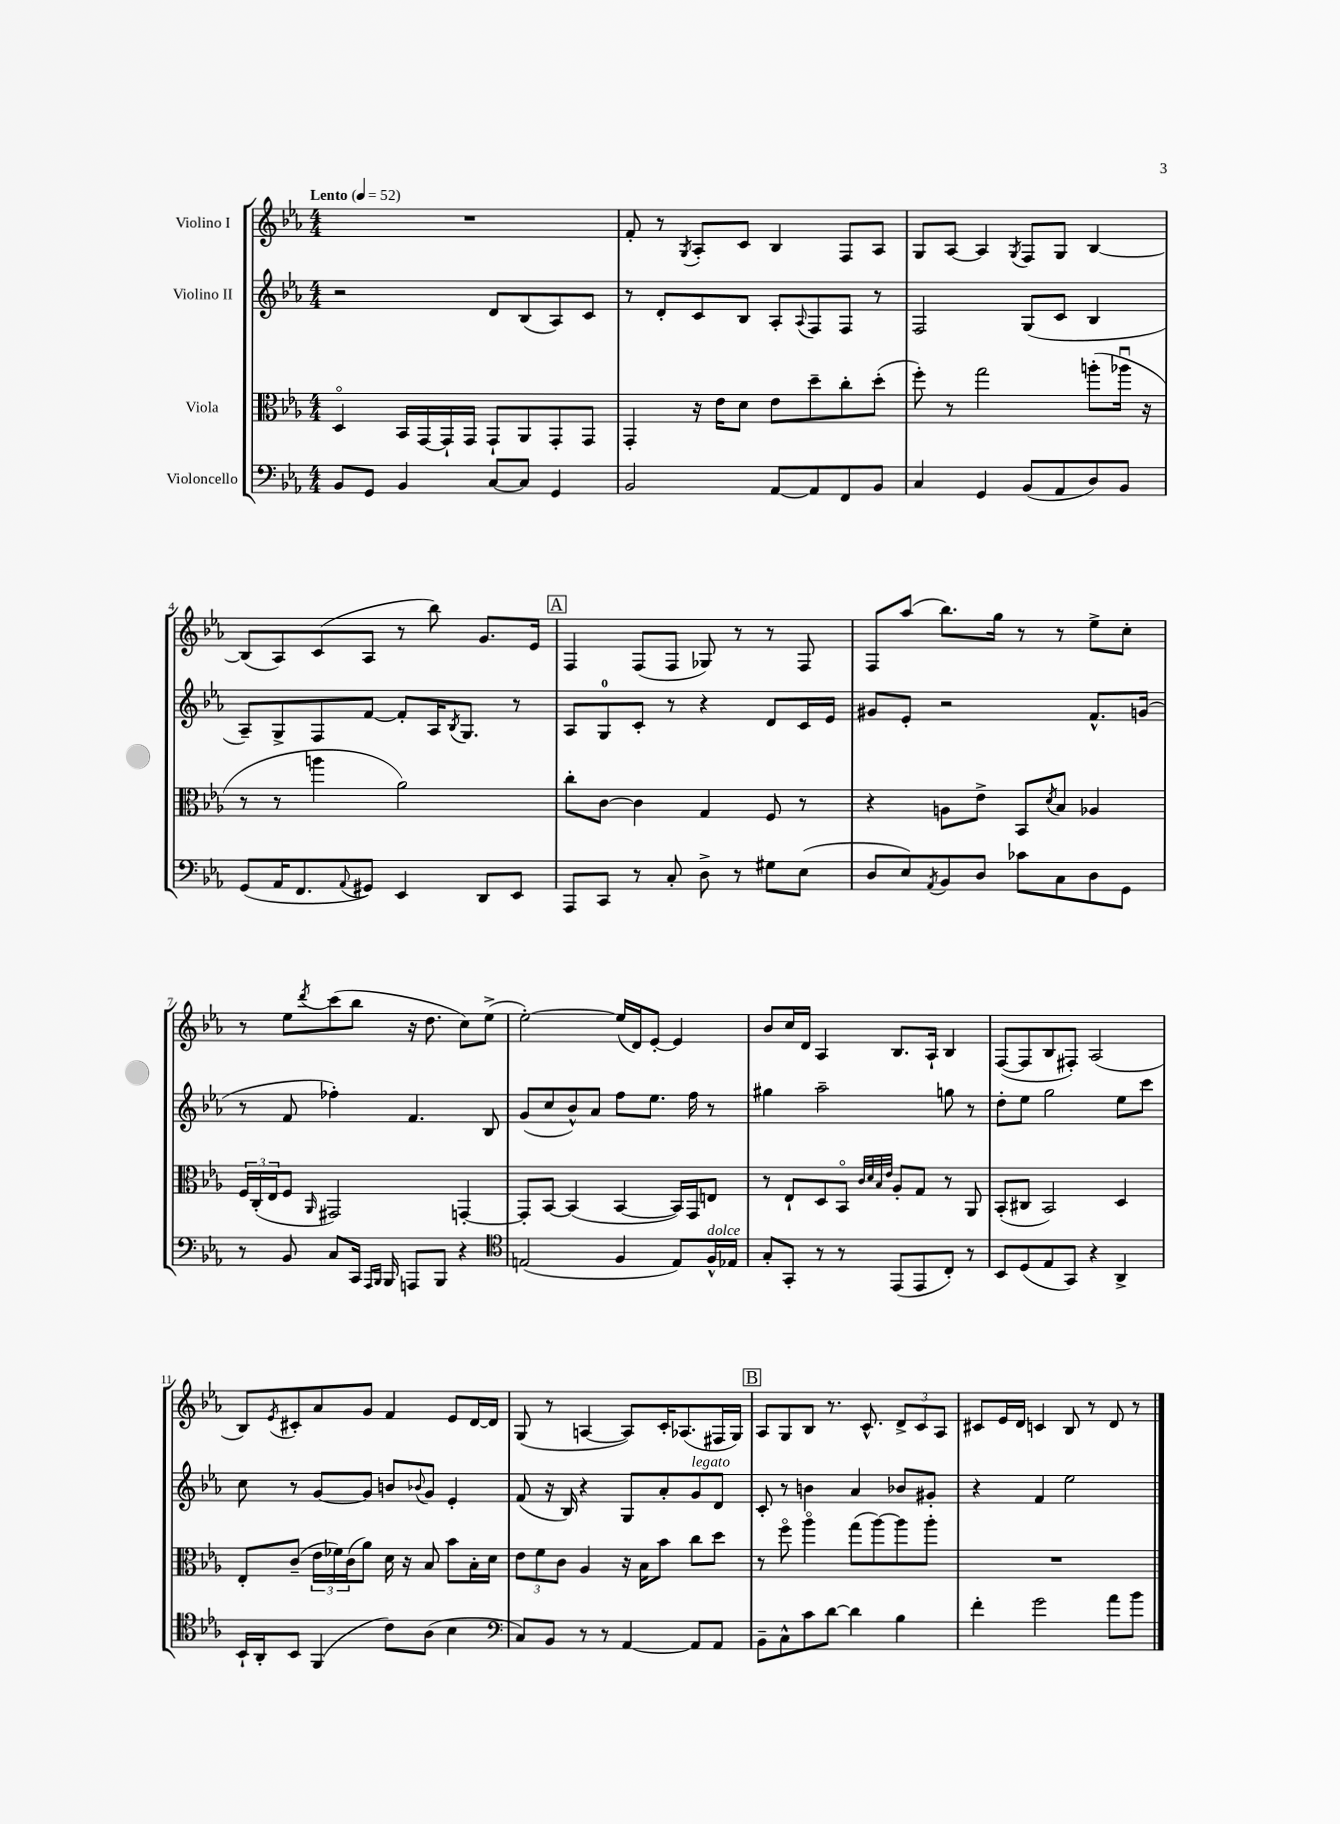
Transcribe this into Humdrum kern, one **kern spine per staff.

**kern	**kern	**kern	**kern
*staff4	*staff3	*staff2	*staff1
*clefF4	*clefC3	*clefG2	*clefG2
*k[b-e-a-]	*k[b-e-a-]	*k[b-e-a-]	*k[b-e-a-]
*M4/4	*M4/4	*M4/4	*M4/4
*MM52	*MM52	*MM52	*MM52
8BB-	4Do	2r	1r
8GG	.	.	.
4BB-	16BB-	.	.
.	[16GG	.	.
.	16GG`]	.	.
.	16GG	.	.
[8C	8GG`	8d	.
8C]	8AA-	(8B-	.
4GG	8GG'	8A-)	.
.	8GG	8c	.
=	=	=	=
2BB-	4GG'	8r	8f'
.	.	8d'	8r
.	.	.	8qG
.	16r	8c	8A-'
.	16e-	.	.
.	8d	8B-	8c
[8AA-	8e-	8A-'	4B-
.	.	8qqA-	.
8AA-]	8dd~	8F	.
8FF	8cc'	8F	8F
8BB-	(8dd'	8r	8A-
=	=	=	=
4C	8ff')	2F	8G
.	8r	.	[8A-
4GG	2gg	.	4A-]
.	.	.	8qG
(8BB-	.	(8G	8F
8AA-	.	8c	8G
8D)	(8aa'	4B-	[4B-
8BB-	16aa-u	.	.
.	16r	.	.
=	=	=	=
(8GG	8r	8A-~)	(8B-]
16AA-	8r	8G^	8A-)
8.FF	.	.	.
.	4aa	8F	(8c
8qqAA-	.	.	.
8GG#)	.	[8f	8A-
4EE-	2a-)	8f']	8r
.	.	16A-	8bb-)
.	.	8qB-	.
.	.	8.G	.
8DD	.	.	8.g
8EE-	.	8r	.
.	.	.	16e-
=	=	=	=
8AAA-	8cc'	8A-	4F
8CC	[8c	8G	.
8r	4c]	8c'	(8F
8C'	.	8r	8F
8D^	4G	4r	8G-)
8r	.	.	8r
8G#	8F	8d	8r
(8E-	8r	16c	8F
.	.	16e-	.
=	=	=	=
8D	4r	8g#	8F
8E-)	.	8e-'	(8aa-
8qAA-	.	.	.
8BB-	8A	2r	8.bb-)
8D	8e-^	.	.
.	.	.	16gg
8c-	8BB-	.	8r
.	8qd	.	.
8C	8B-	.	8r
8D	4A-	8.f^^	8ee-^
8GG	.	.	8cc'
.	.	(16g	.
=	=	=	=
8r	24F	8r	8r
.	(24C'	.	.
.	24E-	.	.
8BB-	8F	8f	8ee-
.	16qqAA-	.	8qddd
8C	2GG#)	4ff-')	(8ccc
16CC	.	.	8bb-
16qqAAA-	.	.	.
16qqBBB-	.	.	.
16BBB-	.	.	.
8AAA	.	4.f	16r
.	.	.	8.dd
8BBB-	.	.	.
4r	[4GG'	.	8cc)
.	.	8B-	(8ee-^
=	=	=	=
*clefC4	*	*	*
(2E	8GG']	(8g	[2ee-')
.	[8BB-	8cc	.
.	(4BB-]	8b-^^)	.
.	.	8a-	.
4F	[4BB-	8ff	(16ee-]
.	.	.	16d)
.	.	8.ee-	[8e-'
8E)	16BB-])	.	4e-]
.	16GG	16ff	.
16F^^	8E	8r	.
16E-	.	.	.
=	=	=	=
8G'	8r	4gg#	8b-
8GG'	8E-`	.	16cc
.	.	.	16d
8r	8D	2aa-~	4A-
8r	8BB-o	.	.
.	32qqc	.	.
.	32qqd	.	.
.	32qqB-	.	.
.	32qqe-	.	.
(8EE-	8A-'	.	8.B-
8EE-	8G	.	.
.	.	.	16A-`
8C')	8r	8gg	4B-
8r	8AA-	8r	.
=	=	=	=
8BB-	(8BB-'	8dd'	([8F
(8D	8C#	8ee-	8F]
8E-	2BB-)	2gg	8B-
8GG)	.	.	8F#')
4r	.	.	(2A-
4AA-^	4D	8ee-	.
.	.	8ccc	.
=	=	=	=
16BB-`	8E-'	8cc	8B-)
16AA-'	.	.	.
.	.	.	8qe-
8BB-	(8c~	8r	8c#'
(4FF	24e-	[8g	8a-
.	24f-)	.	.
.	(24c	.	.
.	8a-)	8g]	8g
8c)	16d	8b	4f
.	16r	.	.
.	.	8qqb-	.
(8A-	8B-	8g	.
4B-	8b-	4e-'	8e-
.	16B-'	.	[16d
.	16d	.	16d]
=	=	=	=
*clefF4	*	*	*
8C)	12e-	(8f	(8G
.	12f	.	.
8BB-	.	16r	8r
.	12c	.	.
.	.	16B-)	.
8r	4A-	4r	[4A
8r	.	.	.
[4AA-	16r	8G	8A])
.	16B-	.	.
.	8b-	8a-'	16c'
.	.	.	(8.A-
8AA-]	8cc	8g	.
8AA-	8dd	8d	16F#
.	.	.	16G)
=	=	=	=
8BB-~	8r	8c'	8A-
8C^^	8ffo	8r	8G
8c	4aa-o	4b	8B-
[8d	.	.	8.r
4d]	(8gg	4a-	.
.	.	.	8.c^^
.	[8aa-)	.	.
4B-	8aa-]	8b-	12d^
.	.	.	12c
.	8aa-'	8g#'	.
.	.	.	12A-
=	=	=	=
4f'	1r	4r	8c#
.	.	.	16e-
.	.	.	16d
2g	.	4f	4c
.	.	2ee-	8B-
.	.	.	8r
8a-	.	.	8d
8b-	.	.	8r
==	==	==	==
*-	*-	*-	*-
